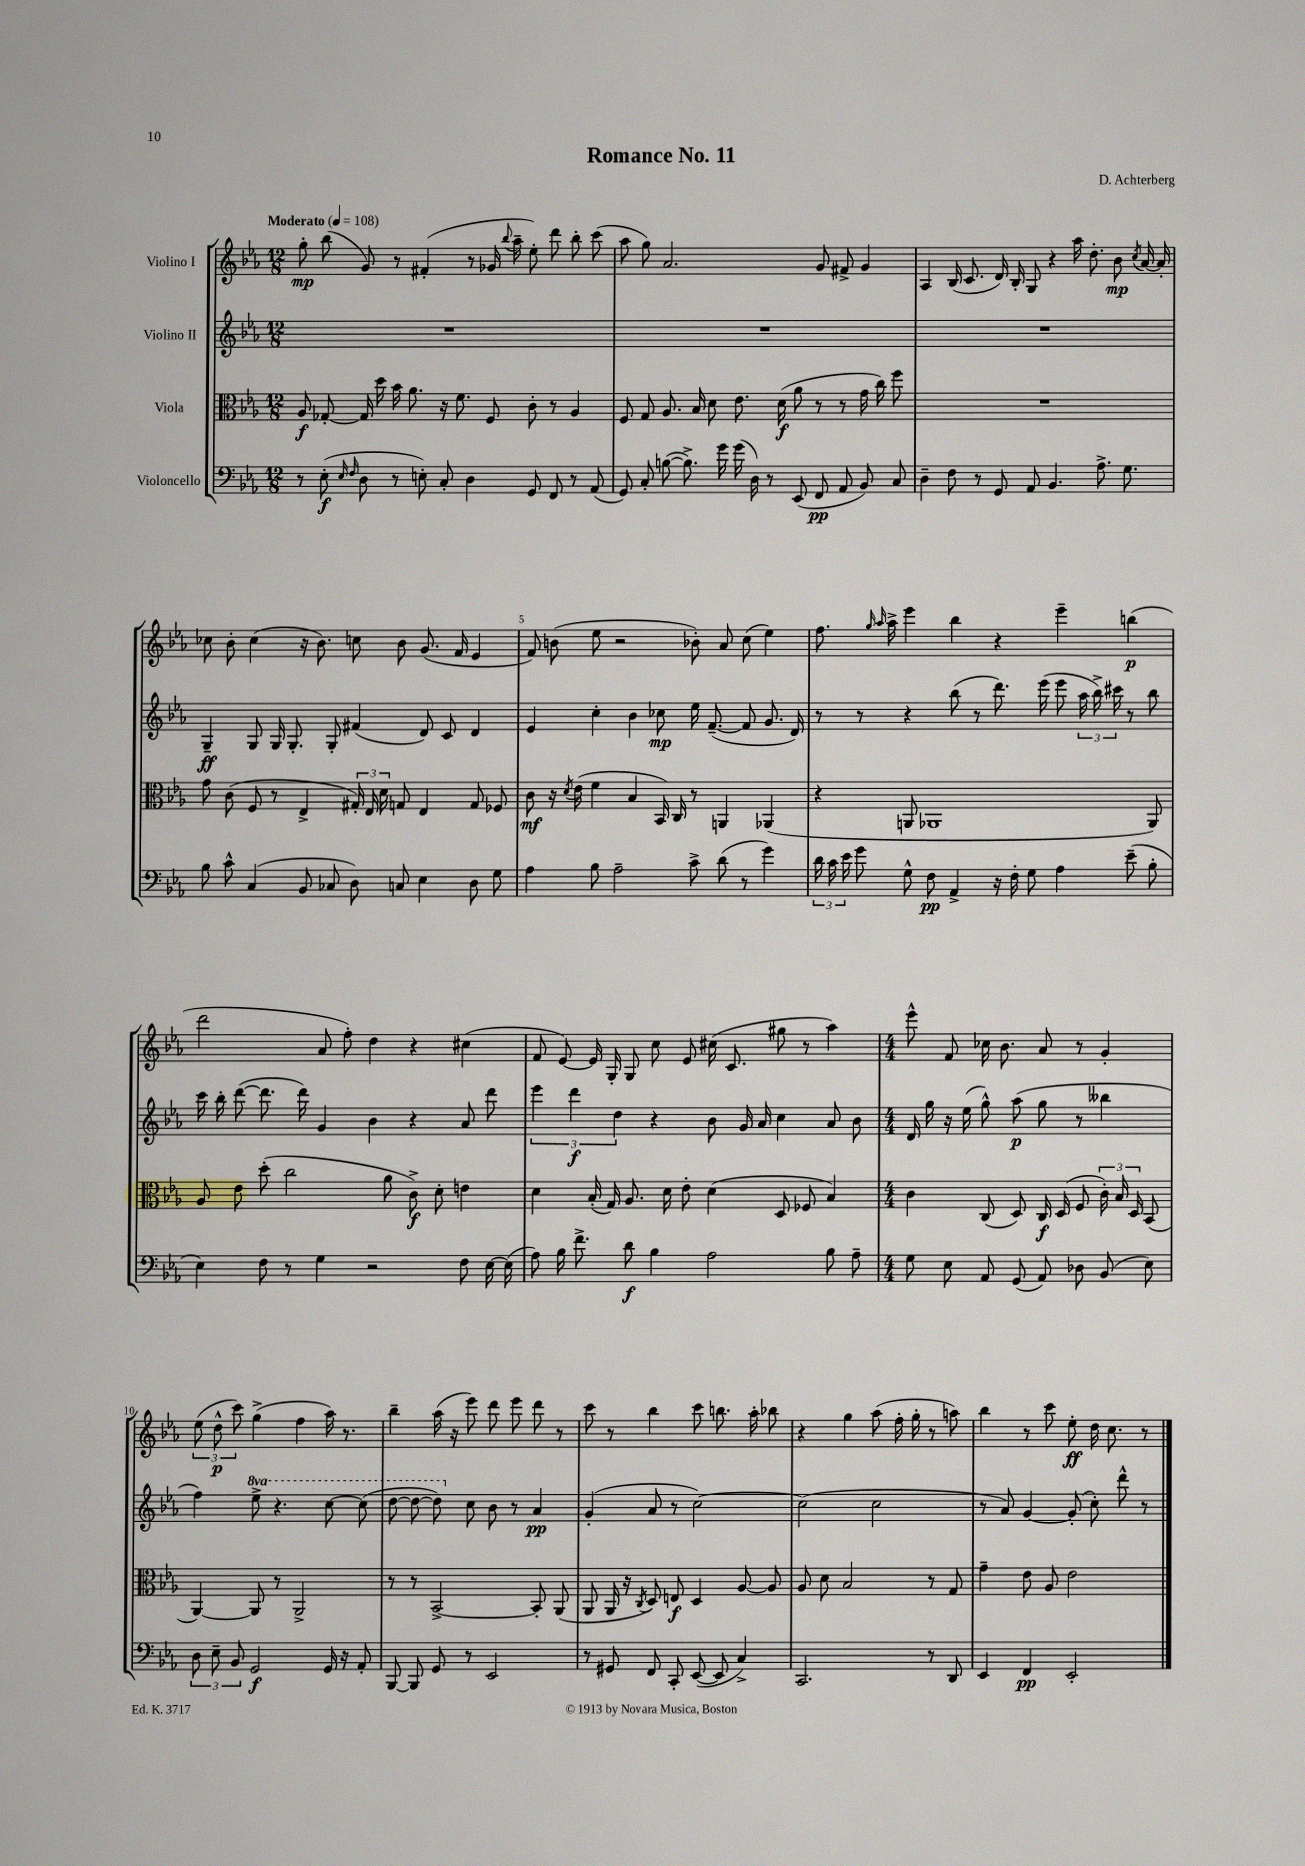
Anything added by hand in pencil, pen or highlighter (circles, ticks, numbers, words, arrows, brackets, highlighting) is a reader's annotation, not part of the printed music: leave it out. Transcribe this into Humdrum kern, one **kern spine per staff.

**kern	**kern	**kern	**kern
*staff4	*staff3	*staff2	*staff1
*clefF4	*clefC3	*clefG2	*clefG2
*k[b-e-a-]	*k[b-e-a-]	*k[b-e-a-]	*k[b-e-a-]
*M12/8	*M12/8	*M12/8	*M12/8
*MM108	*MM108	*MM108	*MM108
8r	8A-	1.r	8gg'
(8E-'	[8G-'	.	(8bb-
16qqE-	.	.	.
16qqF	.	.	.
8D	16G-]	.	8g)
.	16dd	.	.
8r	16b-	.	8r
.	8.a-	.	.
8E')	.	.	(4f#'
8C'	16r	.	.
.	8.f	.	.
4D	.	.	8r
.	8F	.	16g-
.	.	.	8qqbb-
.	.	.	16aa-~
8GG	8c'	.	8ee-')
8FF	8r	.	8ddd
8r	4A-	.	8bb-'
(8AA-	.	.	(8ccc
=	=	=	=
8GG)	8F	1.r	8aa-
8C'	8G	.	8gg)
([8B	8.A-	.	2.a-
8.B^])	.	.	.
.	16B-	.	.
.	8d	.	.
16g	.	.	.
(16g	8.e-	.	.
16D)	.	.	.
8r	.	.	.
.	(16d	.	.
(8EE-	8a-	.	.
8FF	8r	.	8g
8AA-	8r	.	8f#^
8BB-)	16g	.	4g
.	16cc)	.	.
8C	8ff	.	.
=	=	=	=
4D~	1.r	1.r	4A-
8F	.	.	(16B-
.	.	.	8.c
8r	.	.	.
8GG	.	.	16d)
.	.	.	16B-'
8AA-	.	.	8G
4.BB-	.	.	4r
.	.	.	16aa-
.	.	.	8.dd'
8.A-^	.	.	.
.	.	.	8b-
8.G	.	.	.
.	.	.	8qcc
.	.	.	[16a-
.	.	.	16a-']
=	=	=	=
8B-	8g	4G~	8cc-
8c^^	(8c	.	8b-'
(4C	8F	8G	(4cc-
.	8r	16G	.
.	.	8.G'	.
8BB-	4E-^	.	16r
.	.	.	8.b-)
8C-	.	8G'	.
8D)	24G#')	(4f#	8cc
.	24E-	.	.
.	24d	.	.
8C	8G	.	8b-
4E-	4E-	8d)	(8.g
.	.	8c	.
.	.	.	16f
8D	8G	4d	4e-
8G	8F-	.	.
=	=	=	=
4A-	8c	4e-	8f)
.	16r	.	(8b
.	8qd	.	.
.	(16e-	.	.
8B-	4f	4cc'	8ee-
2A-~	.	.	2r
.	4B-	4b-	.
.	16BB-)	8cc-	.
.	16C	.	.
8c^	8r	16ee-	8b-')
.	.	([8.f~	.
(8d	4AA	.	8a-
8r	.	8f]	(8cc
4g)	(4AA-	8.g	4ee-)
.	.	16d)	.
=	=	=	=
24d	4r	8r	8.ff
24c	.	.	.
24e-	.	.	.
8g	.	8r	.
.	.	.	16qqgg
.	.	.	16qqaa-
.	.	.	16aa-^
8G^^	8AA	4r	4eee-
8F	1AA-	.	.
4AA-^	.	(8bb-	4bb-
.	.	8r	.
16r	.	8.ddd)	4r
16F'	.	.	.
8G	.	.	.
.	.	(16eee-	.
4A-	.	8eee-	4eee-~
.	.	24aa-	.
.	.	24bb-^)	.
.	.	24ccc#	.
(8e-~	.	8r	(4bb
8B-'	8AA-)	8bb-	.
=	=	=	=
4E-)	8A-	16ccc	2ddd
.	.	16bb-'	.
.	8e-	([8ddd	.
8F	(8dd'	8.ddd]	.
8r	2cc	.	.
.	.	16ddd)	.
4G	.	4g	8a-
.	.	.	8ff')
2r	.	4b-	4dd
.	8a-	.	.
.	8c^)	4r	4r
.	8d'	.	.
8F	4e	8a-	(4cc#
[16E-	.	8ddd	.
(16E-]	.	.	.
=	=	=	=
8A-)	4d	6eee-	8f
16B-	.	.	[8e-)
.	.	6ddd	.
8.f^	.	.	.
.	(16B-'	.	16e-]
.	16G)	.	16G'
.	.	6dd	.
8d	8.A-	.	8G
4B-	.	4r	8cc
.	16d	.	.
.	8e-'	.	8e-
2A-	(4d	8b-	(16cc#
.	.	.	8.c
.	.	16g	.
.	.	16a-	.
.	8D	4cc	8gg#
.	8F-	.	8r
8B-	4B-)	8a-	4aa-)
8A-~	.	8b-	.
=	=	=	=
*M4/4	*M4/4	*M4/4	*M4/4
8G	4c	16d	8eee-^^
.	.	16gg	.
8E-	.	16r	8f
.	.	(16ee-	.
8AA-	(8C	8gg^^)	16cc-
.	.	.	8.b-
(8GG	8D)	(8aa-	.
8AA-)	16C	8gg	8a-
.	(16D	.	.
8D-	8F	8r	8r
(8BB-	24c')	4bb--	4g'
.	24B-	.	.
.	24D	.	.
8E-)	(8BB-	.	.
=	=	=	=
12D	[4AA-)	4ff)	(12ee-
12E-~	.	.	12dd^^
12BB-	.	.	12ccc)
2GG	8AA-]	8eee-^	(4gg^
.	8r	4.r	.
.	2AA-^	.	4ff
16GG	.	[8ccc	16aa-)
16r	.	.	8.r
8AA-'	.	(8ccc]	.
=	=	=	=
[8BBB-	8r	[8ddd	4bb-~
8BBB-]	8r	8ddd_	.
8GG	[2BB-^	8ddd])	(16aa-
.	.	.	16r
8r	.	8cc	8eee-)
2EE-	.	8b-	8ddd
.	.	8r	8eee-
.	8BB-']	4a-	8ddd
.	(8AA-	.	8r
=	=	=	=
8r	8AA-	(4g'	8ccc
8GG#	16AA-	.	8r
.	16r	.	.
.	8qC	.	.
8FF	8D)	8a-	4bb-
8CC'	8E	8r	.
([8EE-	4D	[2cc)	8ccc
8EE-]	.	.	8.bb
4C^)	[8A-	.	.
.	.	.	16aa-'
.	8A-]	.	8bb-
=	=	=	=
2.CC	8A-	(2cc]	4r
.	8d	.	.
.	2B-	.	4gg
.	.	2cc	(8aa-
.	.	.	16ff'
.	.	.	16gg'
8r	8r	.	8r
8DD	8G	.	8aa)
=	=	=	=
4EE-	4g~	8r	4bb-
.	.	8a-)	.
4FF	8e-	[4g	8r
.	8A-	.	8ccc
2EE-'	2e-	(8g']	8ee-'
.	.	8cc')	16dd
.	.	.	8.cc
.	.	8ddd^^	.
.	.	8r	8r
==	==	==	==
*-	*-	*-	*-
